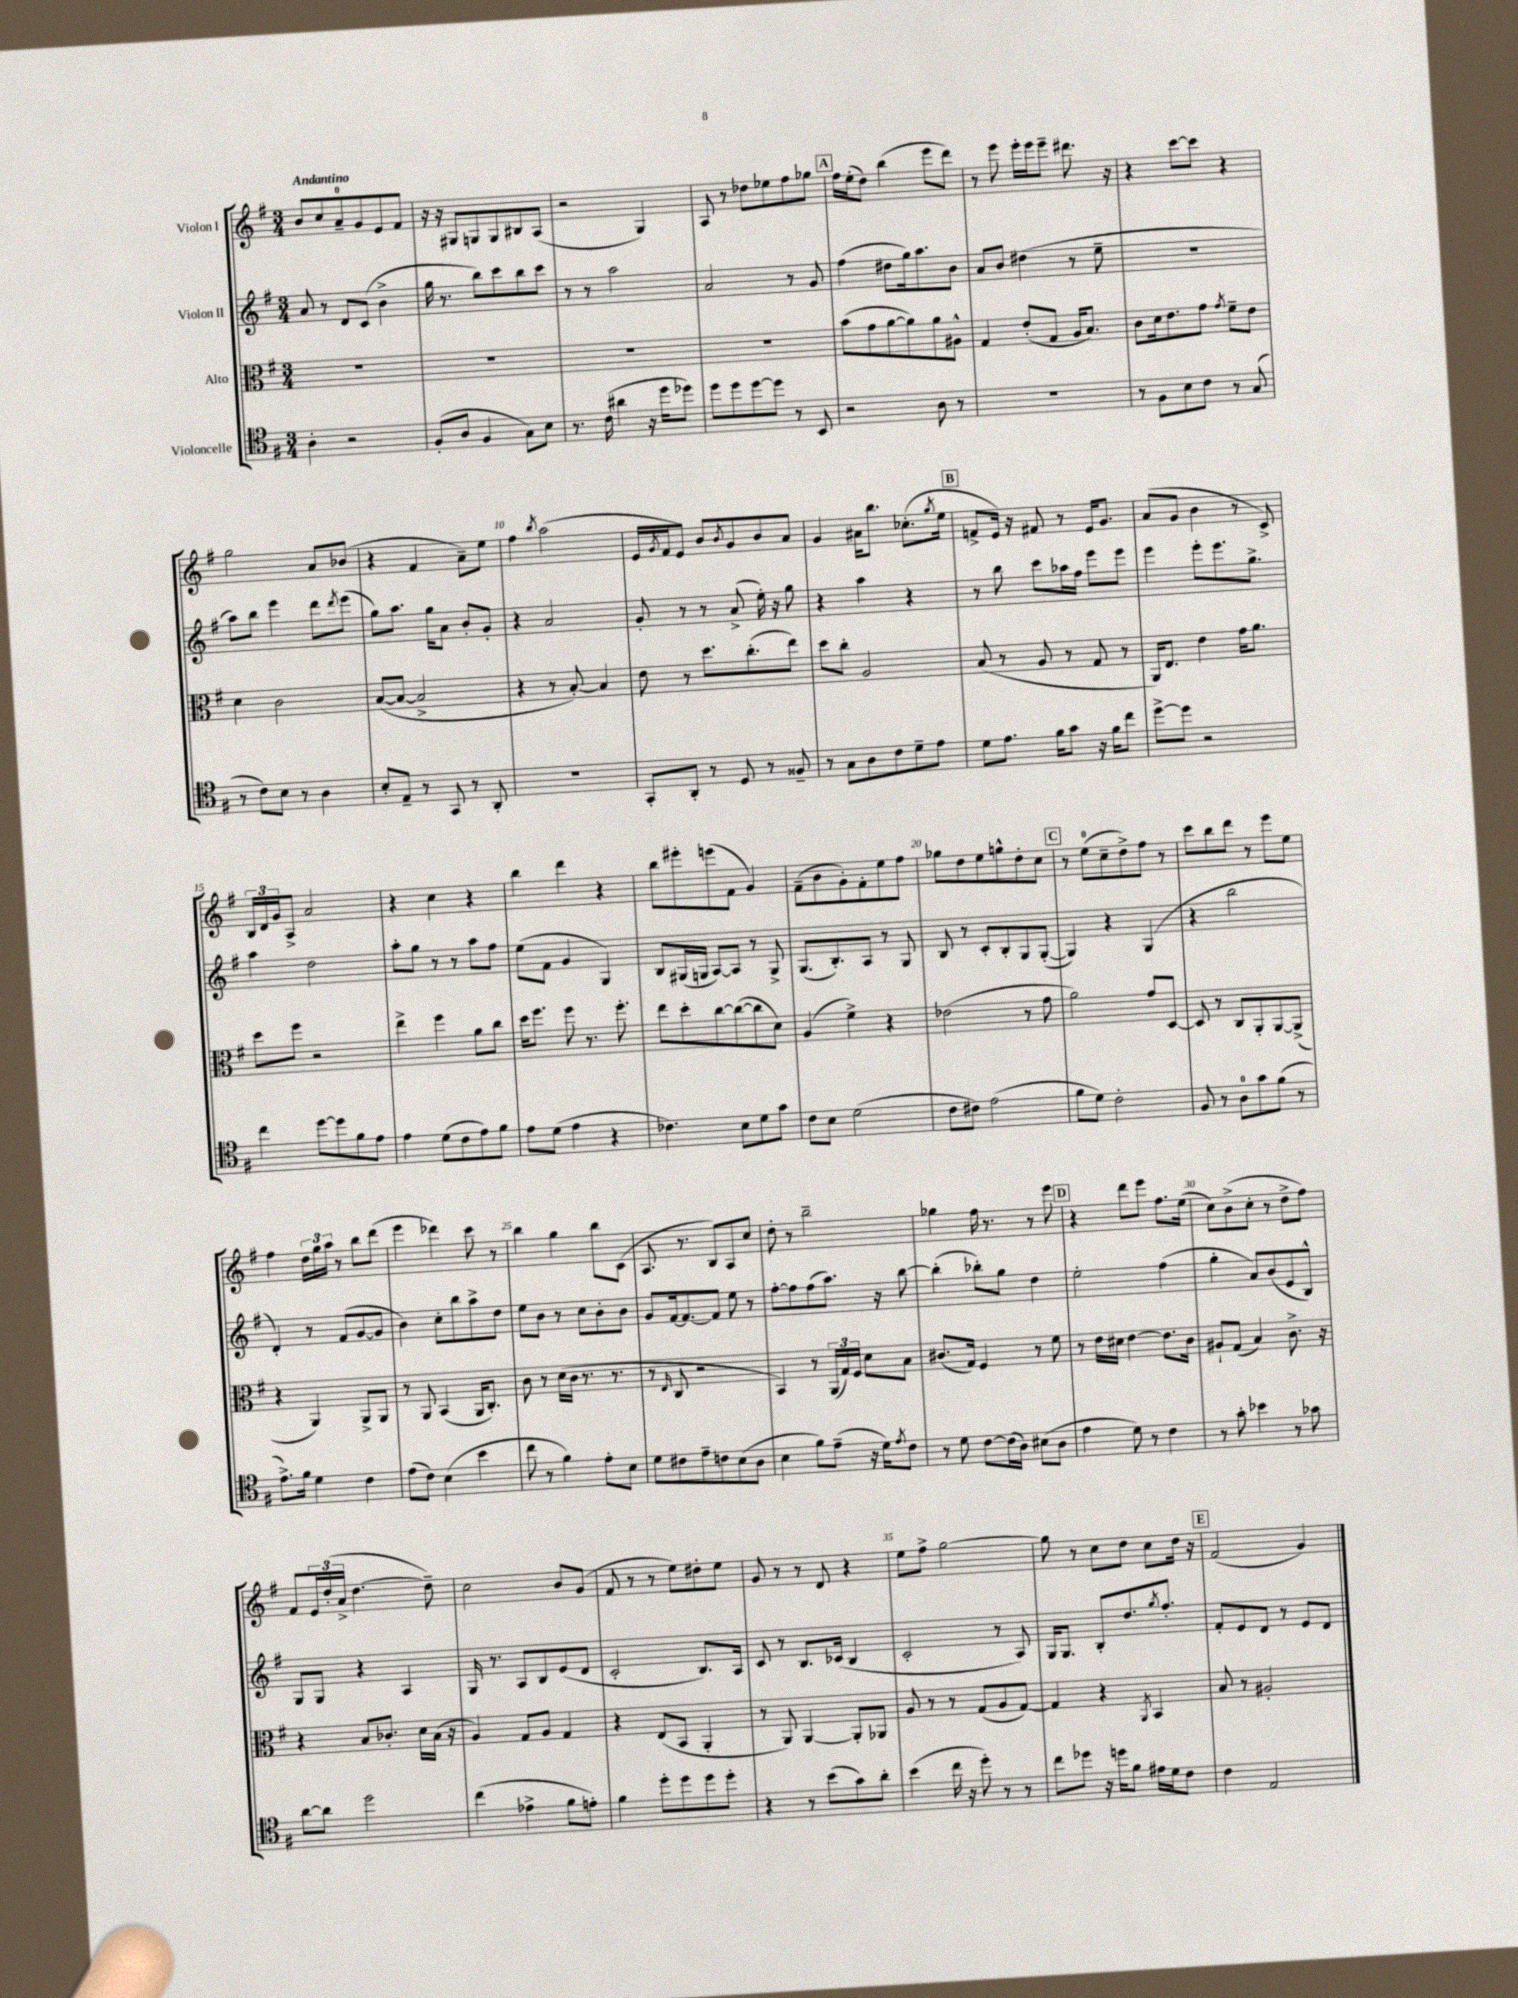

**kern	**kern	**kern	**kern
*staff4	*staff3	*staff2	*staff1
*clefC4	*clefC3	*clefG2	*clefG2
*k[f#]	*k[f#]	*k[f#]	*k[f#]
*M3/4	*M3/4	*M3/4	*M3/4
4A'	2.r	8a	8b
.	.	8r	8cc
2r	.	8d	8a~
.	.	(8c	8g
.	.	4b^	8e
.	.	.	8f#
=	=	=	=
(8F#'	2.r	16gg	16r
.	.	8.r	16r
8A	.	.	8G#
4F#	.	8bb)	8G
.	.	8ccc	8G
8G)	.	8bb	8B#
8B	.	8ccc	(8A
=	=	=	=
8.r	2.r	8r	2r
.	.	8r	.
(16c	.	.	.
4a#	.	2aa	.
16r	.	.	4G)
16dd	.	.	.
8dd-)	.	.	.
=	=	=	=
8dd	2.r	2a	8A
8dd	.	.	8r
[8dd	.	.	8dd-
8dd]	.	.	8ee-
8r	.	8r	8ff#
8BB	.	8g	8gg-
=	=	=	=
2r	(8b	(4ff#	16ff#
.	.	.	(16ee'
.	8g	.	8dd)
.	[8a	8dd#	(4bb
.	8a])	16gg)	.
.	.	8.aa	.
8A	8a	.	8eee
8r	8A#^^	8b	8ddd)
=	=	=	=
2.r	4G	8a	8r
.	.	8b	8eee
.	(8e'	(4dd#	16eee'
.	.	.	16eee
.	8G	.	8eee~
.	16A	8r	8.ddd#
.	8.B)	.	.
.	.	8ee~	.
.	.	.	16r
=	=	=	=
8r	8c	2.r	4r
8F#	16d	.	.
.	8.e	.	.
8B	.	.	[8ccc
8c	8g	.	8ccc]
.	8qg	.	.
8r	8f#~	.	4r
(8G	8e	.	.
=	=	=	=
8r	4d	8aa)	2gg
8c)	.	8bb	.
8B	2c	4eee	.
8r	.	.	.
4A	.	8ddd	8a
.	.	8qddd	.
.	.	(8eee	(8b-
=	=	=	=
8B'	([8B	8gg)	4r
8E~	8B_	8.aa	.
8r	2B^]	.	4f#
.	.	16gg	.
8GG	.	8a	.
8r	.	8b'	8a~)
8AA'	.	8g'	8ee
=	=	=	=
2.r	4r	4r	4ff#
.	.	.	8qbb
.	8r	2a	(2aa
.	[8B')	.	.
.	4B]	.	.
=	=	=	=
8GG'	8e	8g'	16e
.	.	.	8qg
.	.	.	16f#
8AA'	8r	8r	8e)
8r	8.dd	8r	8b
.	.	.	8qb
8D	.	(8a^	8g
.	(8.cc'	.	.
8r	.	16ee')	8b
.	.	16r	.
8F##~	8ee)	8gg	8a
=	=	=	=
8r	8dd	4r	4g
8G	8cc'	.	.
8A	2A	4aa	16a#
.	.	.	8.bb
8c	.	.	.
8d~	.	4r	(8.cc-'
8e	.	.	.
.	.	.	8qgg
.	.	.	16ee
=	=	=	=
8d	(8B	8r	8f^
8.e	8r	8bb	16e)
.	.	.	16r
.	8A	8ccc	8f#
16f#	.	.	.
8g	8r	16aa-	8r
.	.	16ff#	.
16r	8G	8eee	16e
16f#	.	.	8.g
8cc	8r	8eee	.
=	=	=	=
[8dd^	16AA)	4eee	(8a
.	8.E	.	.
8dd]	.	.	8g
2r	4e	8eee'	4b
.	.	8.eee	.
.	16g	.	8r
.	8.a	8.gg^	.
.	.	.	8c^)
=	=	=	=
4cc	8dd	4aa	24B
.	.	.	24d
.	.	.	24g
.	8ff#	.	8A^
[8dd	2r	2dd	2a
8dd]	.	.	.
8f#	.	.	.
8e	.	.	.
=	=	=	=
4e	4ee^	8aa'	4r
.	.	8gg	.
(8d	4ff#	8r	4cc
8c	.	8r	.
8e)	8a	8aa	4r
8f#	8cc	8ff#	.
=	=	=	=
8e	16dd	(8ee	4bb
.	8.ff#	.	.
(8d	.	8f#	.
4e	8ff#	4g	4ddd
.	8.r	.	.
4r	.	4G)	4r
.	8.ff#'	.	.
=	=	=	=
4.c-)	8ee	8B	8bb
.	8dd'	(16G#	8eee#'
.	.	16G	.
.	[8cc	[8A)	(8eee
8B	(8cc_	8A]	8f#
8d	8cc]	8r	4g)
8g	8d)	8G^	.
=	=	=	=
8c	(4A	(8.G	(8f#~
8B	.	.	8b
.	.	8.B')	.
(2d	4f#^)	.	8g')
.	.	8A	8f#'
.	4r	8r	8ee
.	.	8G	8ff#
=	=	=	=
8c	(2e-	8B	8gg-
8c#)	.	8r	8dd
(2e	.	8c'	8ee
.	.	8B'	8gg^^
.	8r	8G	8dd'
.	8g	([8G'	8cc
=	=	=	=
8f#	2a)	4G])	8r
8d)	.	.	(8ee
2c'	.	4r	8cc~
.	.	.	8dd^)
.	8g	(4G	8ff#
.	[8D	.	8r
=	=	=	=
8F#	8D]	4r	8ccc
8r	8r	.	8bb
8A	8C	2bb	8ddd
8g	8AA'	.	8r
(8f#	[8AA	.	8eee
8r	(8AA^]	.	8ee
=	=	=	=
8.e^)	4r	4d')	4ff#
16f#	.	.	.
4d	4AA)	8r	24dd
.	.	.	24gg
.	.	.	24aa
.	.	(8f#	8r
4c	8AA^	[8g	8bb
.	8AA	8g]	(8ddd
=	=	=	=
(8e	8r	4b)	4eee
8c)	8AA	.	.
(4B	(4BB	8cc'	4ddd-)
.	.	8bb	.
4b	16AA	8aa^	8ccc
.	8.C')	.	.
.	.	8dd	8r
=	=	=	=
8cc	8c	8ee	4bb
8r	8r	8b	.
4f#)	(16d	8r	4gg
.	16c	.	.
.	8.r	8cc	.
8e'	.	8b'	8bb
.	8.r	.	.
8B	.	8b	(8c
=	=	=	=
8d	8r	8g	8.A
.	16qqE	.	.
8c#	8C	[16f#	.
.	.	8.f#_	8.r
8e~	2r	.	.
8c	.	8f#]	8B)
(8B	.	8ee	8A
8A	.	8r	8cc
=	=	=	=
4B	4BB)	[8ff#'	8dd'
.	.	8ff#]	8r
8f#)	8r	(8ff#	2bb~
(8e~	(24AA	8.aa)	.
.	24G)	.	.
.	24F#	.	.
16r	8d	.	.
16d)	.	16r	.
8qe	.	.	.
8c	8B	[8bb	.
=	=	=	=
8r	(8.c#	(4bb']	4gg-
8d	.	.	.
.	16G)	.	.
[8c	4F#	8bb-')	16ff#
.	.	.	8.r
(16c]	.	8gg	.
16A)	.	.	.
(8B#	8r	4dd	8r
8A	8f#	.	8eee
=	=	=	=
4e	8r	2ee'	4r
.	16e	.	.
.	16d#	.	.
8d)	[4e	.	8ddd
8r	.	.	8eee
4c	8.e]	(4ff#	8.ff#
.	16c	.	(16ee
=	=	=	=
8r	8A#`	4gg'	8cc)
8g'	(8G	.	(8b^
4b-	4B)	8a)	8cc'
.	.	(8b	8r
8r	8.c^	8e	8dd^
8g-	.	8B^^)	8ff#)
.	16r	.	.
=	=	=	=
[8a	4r	8G	8f#
8a]	.	8G	24e
.	.	.	(24dd'
.	.	.	24a^
2dd	8B	4r	[4.dd
.	8.c-'	.	.
.	.	4A	.
.	16d	.	.
.	(16B	.	8dd~])
.	16r	.	.
=	=	=	=
(4cc	4A)	16G	2cc
.	.	8.r	.
4e-^	8G	8A	.
.	8A	8B	.
8f#	4G	(8e	8b
8e')	.	8d	(8g
=	=	=	=
4f#	4r	2c'	8f#
.	.	.	8r
8dd'	(8E	.	8r
8dd	8BB	.	8ee)
8dd	4AA'	8.B)	8dd#'
8dd'	.	.	8ee
.	.	16A	.
=	=	=	=
4r	8r	8c	8g
.	8AA)	8r	8r
8r	[4AA	8.B	8r
(8b	.	.	8d
.	.	(16c-	.
8g)	8AA']	4B	4r
8a'	8AA-	.	.
=	=	=	=
(4b	8A	2c'	8ee
.	8r	.	8ff#^
16cc	8r	.	[2gg
16r	.	.	.
8dd')	(8G	.	.
8r	8A	8r	.
8r	[8G)	8A)	.
=	=	=	=
8cc	4G]	16G	8gg]
.	.	8.G	.
8dd-	.	.	8r
16r	4r	8B'	8cc
16dd	.	.	.
8f#	.	8.dd	8dd
.	8qAA	.	.
16e#	4BB	.	8cc
.	.	8qgg	.
16d	.	8.ff#'	.
8c	.	.	16dd
.	.	.	16r
=	=	=	=
4c	8B	8f#'	(2f#
.	8r	8e	.
2E	2A#'	8d	.
.	.	8r	.
.	.	8e	4g)
.	.	8d	.
==	==	==	==
*-	*-	*-	*-
